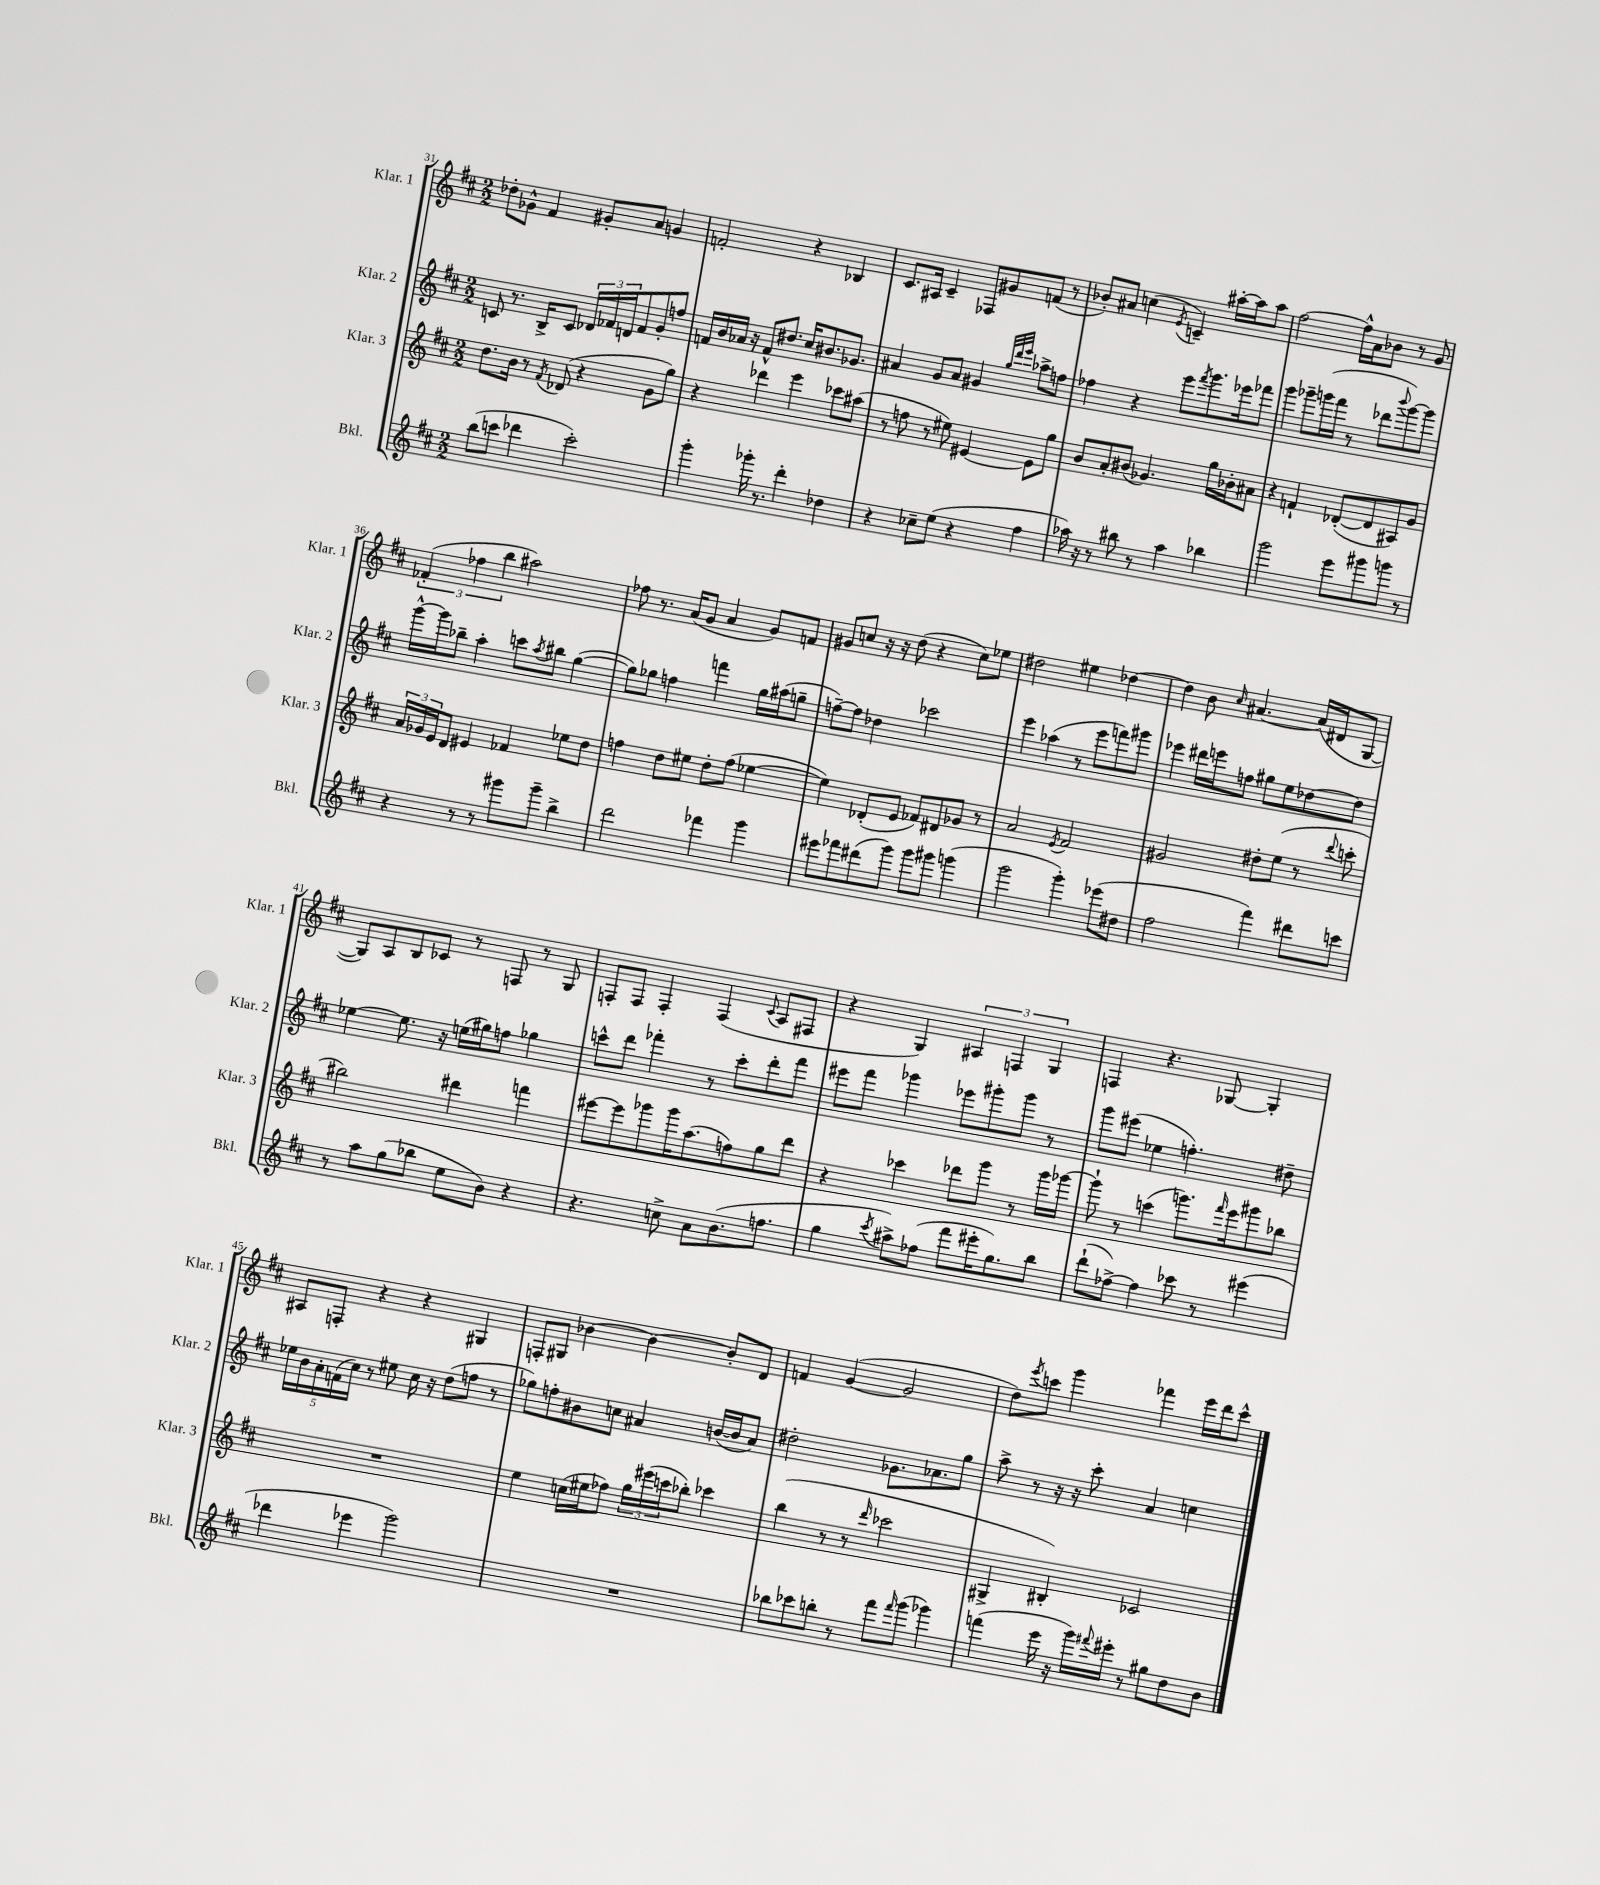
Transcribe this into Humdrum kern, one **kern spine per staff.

**kern	**kern	**kern	**kern
*staff4	*staff3	*staff2	*staff1
*clefG2	*clefG2	*clefG2	*clefG2
*k[f#c#]	*k[f#c#]	*k[f#c#]	*k[f#c#]
*M2/2	*M2/2	*M2/2	*M2/2
(8bb	8.dd	8c	8dd-'
8ccc	.	8.r	8g-^^
.	16b	.	.
4ddd-	8r	.	4f#
.	.	16B^	.
.	8qf#	.	.
.	(8d-	8c	.
2ccc')	4r	24d-	8g#'
.	.	24f-	.
.	.	24d	.
.	.	8f-	8a
.	8g	8g'	4g
.	8gg)	8ff	.
=	=	=	=
4ggg'	4r	16f	2f'
.	.	16b	.
.	.	16a-	.
.	.	16r	.
16ggg-'	4ddd-	8f^^	.
8.r	.	.	.
.	.	8.dd#	.
4ddd'	4eee	.	4r
.	.	16cc#	.
.	.	8.b#	.
4dd-	8ccc-	.	4B-
.	.	8.g-	.
.	(8aa#	.	.
=	=	=	=
4r	8r	4a#	8.c#
.	8ff	.	.
.	.	.	16A#
8cc-~	8r	8g	4c#~
(8ee	8ee#)	8a#	.
4r	[4e#	4g#	8F-
.	.	.	8g#
.	.	32qqgg	.
.	.	32qqddd	.
.	.	32qqeee	.
4ff#	8e#]	8aa-^	(8f
.	8gg	8ff	8r
=	=	=	=
16aa-)	8b	4ff-	8b-')
16r	.	.	.
8r	8a'	.	8a#
8bb#	(8b#	4r	(4cc
8r	4.g-)	.	.
.	.	.	8qe
4aa-	.	8eee	4c~)
.	.	8qfff#	.
.	.	8.ggg	.
4bb-	16gg	.	[16aa#'
.	16b-'	16eee-	16aa#]
.	8a#	8fff-	8aa#
=	=	=	=
2ggg	4r	4ggg	[2ff#
.	4f`	8ggg-~	.
.	.	(16ggg	.
.	.	16fff#	.
8eee	([8d-'	8r	16ff#^^]
.	.	.	16a
8ggg#	8d-]	8ddd-	8b-
.	.	8qqbbb	.
8ggg	8A#)	[8ggg)	8r
8r	8g	8ggg]	8g
=	=	=	=
4r	24a	[16ggg^^	(6f-'
.	24g-	.	.
.	.	16ggg]	.
.	24e	.	.
.	8d	8bb-~	.
.	.	.	6ff-
8r	4e#	4aa'	.
.	.	.	6bb
8r	.	.	.
8ggg#	4f-	8ccc	2aa#)
.	.	8qaa	.
8ggg#~	.	8bb#	.
4bb^	8ee-	([4gg	.
.	8dd	.	.
=	=	=	=
2ddd	4ff	8gg])	8ff-
.	.	8gg-	8.r
.	8dd	4ff	.
.	.	.	(16a
.	8ee#	.	8g
4fff-	8dd'	4fff	4a
.	(8ff	.	.
4ggg	[4ee-	16gg-	8g)
.	.	(16aa#	.
.	.	8gg~	8f
=	=	=	=
8eee#	4ee-])	[8ff~)	8g#
8fff-	.	8ff]	8cc
(8ddd#	(8d-'	4dd-	16r
.	.	.	16r
8ggg)	8e	.	(8dd
8ggg	8f-)	2ccc-	4r
8ggg#	8d#	.	.
(4ggg	8g-	.	8cc)
.	8r	.	8ee-
=	=	=	=
2ggg	2a	4eee	2dd#
.	.	(4aa-	.
.	8qe	.	.
4ggg')	2f#	8r	4ee#
.	.	8eee	.
(8eee-	.	8fff)	[4dd-
8dd#	.	8ggg#	.
=	=	=	=
2ff#	2g#	4eee-	4dd-]
.	.	16ddd#	8b
.	.	16eee	.
.	.	.	16qqcc#
.	.	8ff	[4.a#
4fff#)	8dd#'	8gg#	.
.	(8ee	8ee	.
8ddd#	8r	[8dd-	(16a#]
.	.	.	16d#
.	8qqddd	.	.
8ccc	8ccc'	8dd-]	[8G
=	=	=	=
8r	2bb#)	[4ee-	8G])
8aa	.	.	8A
(8gg	.	8.ee-]	8B
8bb-	.	.	8c-
.	.	16r	.
8ee	4ddd#	(16ee	8r
.	.	16gg#)	.
8b)	.	8ff	8F
4r	4fff	4gg-	8r
.	.	.	8G
=	=	=	=
4.r	[8eee#	8ccc^^	8F'
.	8eee#]	8ddd	8F
.	8ggg-	4fff-'	4F'
8cc^	16ggg-	.	.
.	(8.aa	.	.
8a	.	8r	(4F
(8.b	8ff)	8ccc'	.
.	.	.	8qqc#
.	8gg	8ddd'	8A
8.ff	.	.	.
.	8ddd	8fff-	8F#
=	=	=	=
4gg	4r	8eee#	4r
.	.	8fff#	.
8qccc#	.	.	.
8aa#^)	4ccc-	4ggg-	4G)
(8ff-	.	.	.
8fff#	8ddd-	8eee-	6A#
16eee#'	8ggg	8ggg#'	.
.	.	.	6F
8.gg)	.	.	.
.	8r	8ggg#	.
.	.	.	6G
8bb	16ggg	8r	.
.	[16ggg-	.	.
=	=	=	=
(8ddd`	8ggg-`]	8ggg	4F
[8ff-^)	8r	(8eee#	.
4ff-]	(4ccc	4ee-	4.r
8ccc-	8.ggg)	4.ff')	.
8r	.	.	[8G-
.	16qqfff#	.	.
.	16eee	.	.
(4eee#	8ggg#	.	4G-']
.	8bb-	8dd#~	.
=	=	=	=
4ddd-	1r	20ee-	8A#
.	.	20b	.
.	.	20a'	.
.	.	.	8F'
.	.	(20f	.
.	.	20cc#)	.
4eee-	.	8r	4r
.	.	8ee#	.
2ggg)	.	16cc#	4r
.	.	16r	.
.	.	(8dd	.
.	.	8ff	4G#
.	.	8r	.
=	=	=	=
1r	4ee	8gg-)	8F'
.	.	8ff'	8G#
.	(16cc	8b#	[4b-
.	16ee#	.	.
.	8ff-)	8cc	.
.	24gg	4a#	4b-_
.	(24eee#	.	.
.	24ccc	.	.
.	8bb-')	.	.
.	4ccc-	([16b	8b-']
.	.	16b]	.
.	.	8a#)	8d
=	=	=	=
8bb-	(4bb	2dd#'	4f
8ccc-	.	.	.
8bb'	8r	.	([4g
8r	8r	.	.
.	16qqddd	.	.
8fff#	2ccc-	8.g-	2g]
16qqfff#	.	.	.
(8ggg	.	.	.
.	.	8.a-	.
4ggg-)	.	.	.
.	.	8gg	.
=	=	=	=
(4fff	4G#^	8aa^	8dd)
.	.	.	8qeee
.	.	8r	8ccc
16eee	4B#')	16r	4ggg
16r	.	16r	.
16ggg)	.	8ccc#'	.
8qqfff#	.	.	.
16eee#'	.	.	.
8r	2c-	4a	4fff-
8gg#	.	.	.
8dd	.	4cc	16eee
.	.	.	16ddd
8b	.	.	8ccc^^
==	==	==	==
*-	*-	*-	*-
